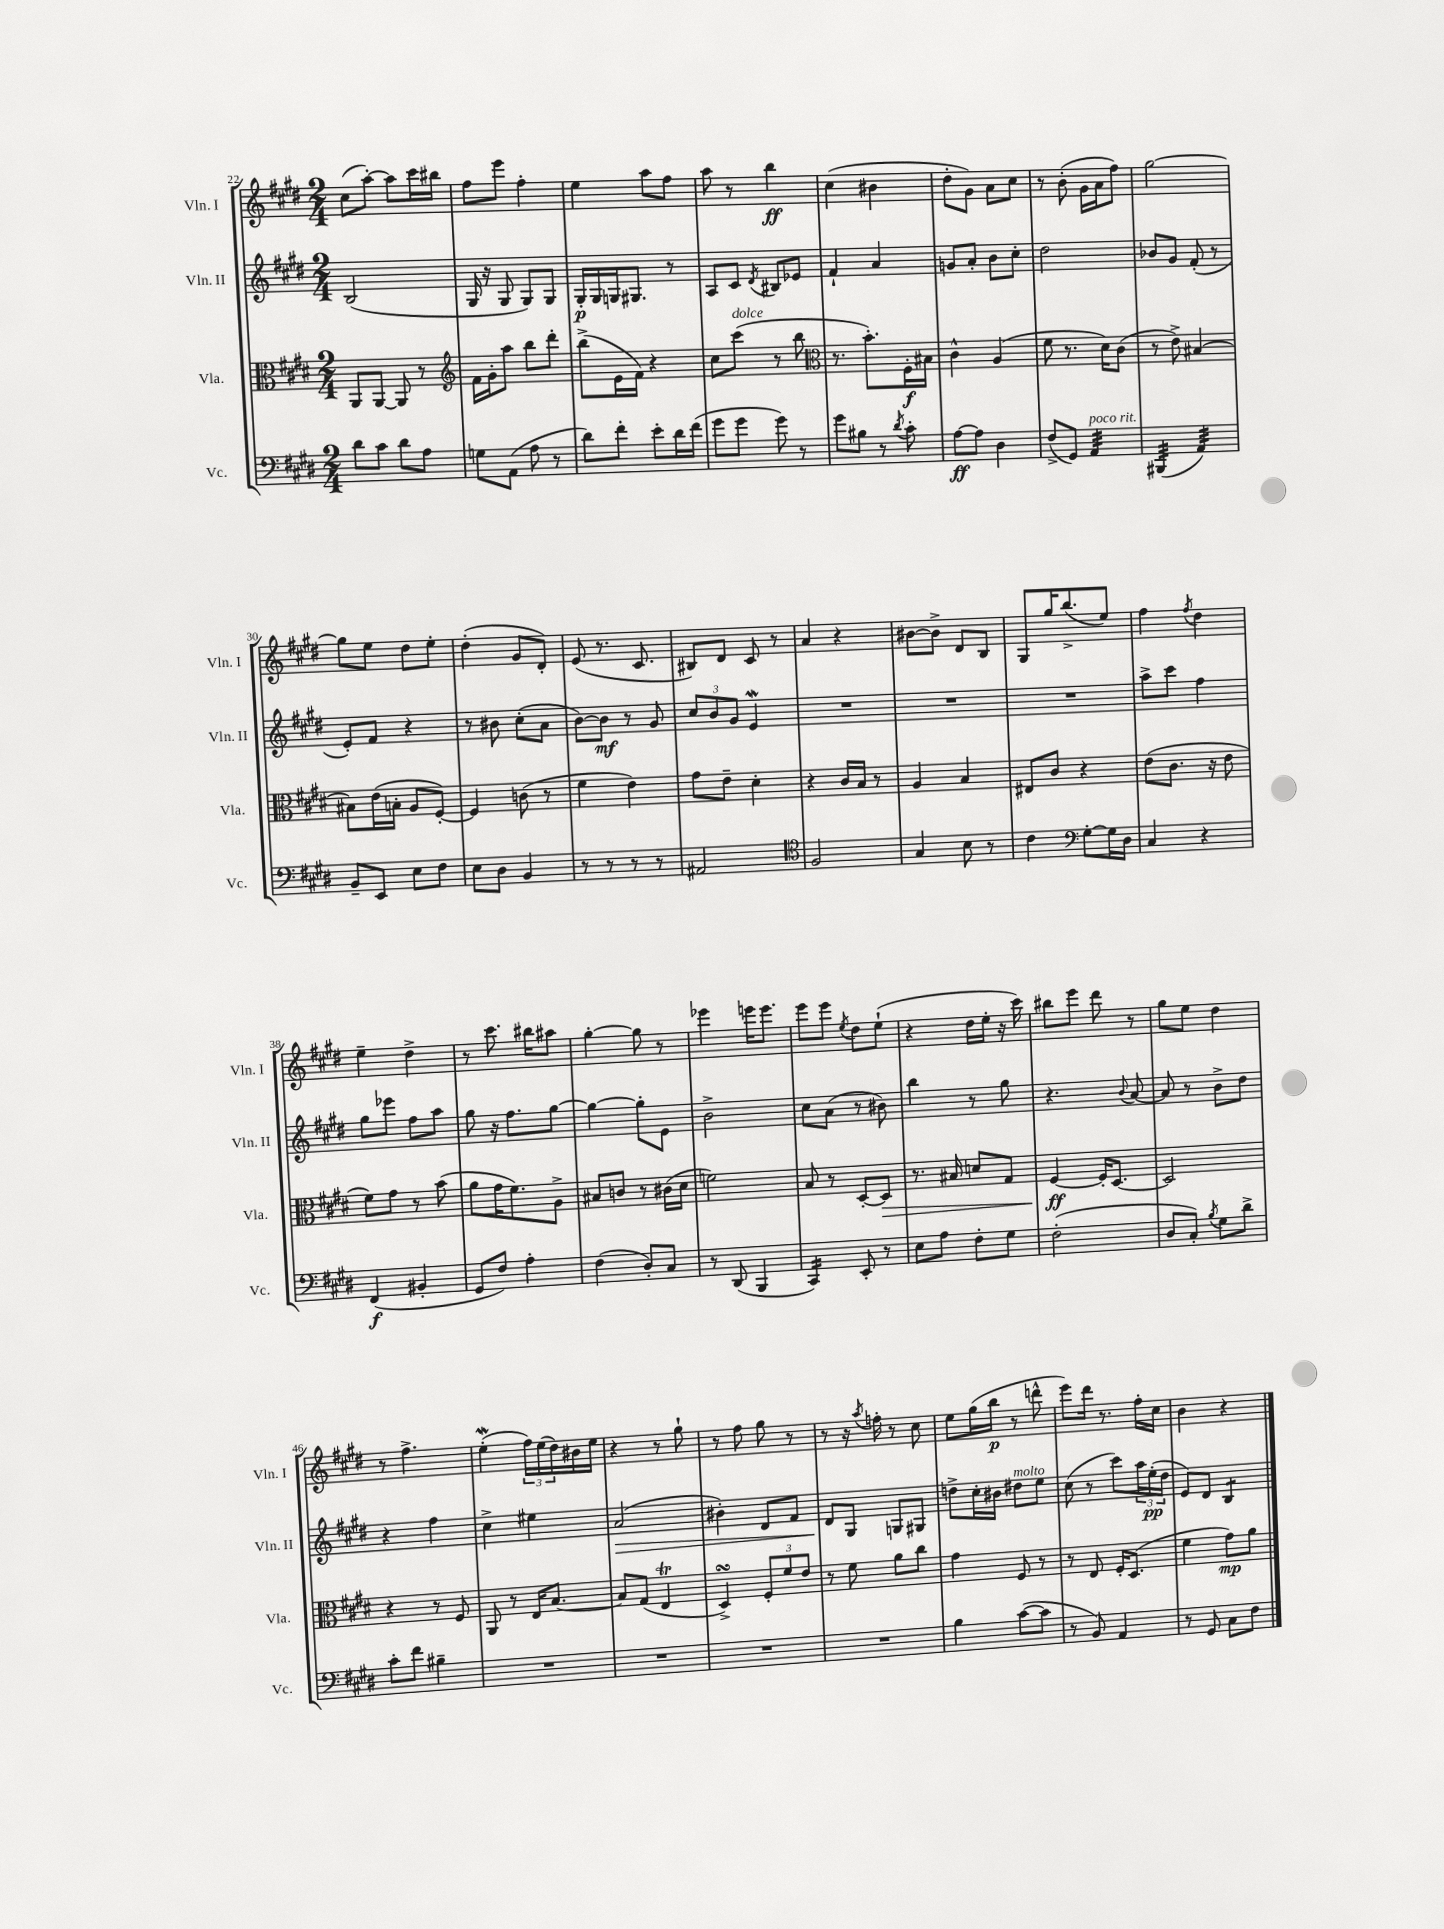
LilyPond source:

<<
\new StaffGroup <<
\new Staff = "s0" \with { instrumentName = "Vln. I" shortInstrumentName = "Vln. I" } {
    \clef treble \key e \major \numericTimeSignature \time 2/4
    cis''8( a''8~-.) a''8 cis'''16 bis''16 |
    fis''8 e'''8 fis''4-. |
    e''4 a''8 fis''8 |
    a''8 r8 b''4\ff |
    cis''4( bis'4 |
    dis''8-. gis'8) a'8 cis''8 |
    r8 b'8-.( gis'16 a'16 fis''8) |
    gis''2~ |
    gis''8 e''8 dis''8 e''8-. |
    dis''4-.( gis'8 dis'8-.) |
    e'8( r8. cis'8. |
    bis8) dis'8 cis'8 r8 |
    a'4 r4 |
    bis'8~ bis'8-> dis'8 b8 |
    gis8 gis''16 b''8.->( e''8) |
    fis''4 \acciaccatura { fis''8 } dis''4 |
    e''4-- dis''4-> |
    r8 cis'''8. bis''16 ais''8 |
    gis''4~-. gis''8 r8 |
    ees'''4 e'''16 e'''8. |
    e'''8 e'''8 \acciaccatura { e''8 } dis''8 e''8-!( |
    r4 dis''16 e''16-. r16 cis'''16) |
    bis''8 e'''8 dis'''8 r8 |
    gis''8 e''8 dis''4 |
    r8 fis''4.-> |
    e''4-.\mordent( \tuplet 3/2 { fis''16) e''16( dis''16) } bis'16 e''16 |
    r4 r8 gis''8-! |
    r8 fis''8 gis''8 r8 |
    r8 r16 \acciaccatura { a''8 } f''16-. r8 cis''8 |
    e''8 gis''16( b''16\p r8 d'''8-^ |
    e'''8) dis'''16 r8. fis''16-. cis''16 |
    b'4 r4 \bar "|." |
}
\new Staff = "s1" \with { instrumentName = "Vln. II" shortInstrumentName = "Vln. II" } {
    \clef treble \key e \major \numericTimeSignature \time 2/4
    b2( |
    gis16 r16 gis8 gis8) gis8 |
    gis16-.\p gis16 g16 gis8. r8 |
    a8 cis'8 \acciaccatura { dis'8 } bis8 ees'8 |
    fis'4-! a'4 |
    g'8 a'8-. b'8 cis''8-. |
    dis''2 |
    bes'8 gis'8 fis'8-.( r8 |
    e'8-.) fis'8 r4 |
    r8 bis'8 cis''8-.( a'8 |
    b'8~) b'8\mf r8 gis'8 |
    \tuplet 3/2 { cis''8 b'8 gis'8 } e'4\mordent |
    R2 |
    R2 |
    R2 |
    a''8-> cis'''8 fis''4 |
    gis''8 ees'''8 fis''8 a''8 |
    gis''8 r16 fis''8. gis''8~ |
    gis''4~ gis''8-. e'8 |
    b'2-> |
    cis''8 a'8( r8 bis'8) |
    b''4 r8 gis''8 |
    r4. \appoggiatura { b'8 } a'8~ |
    a'8 r8 b'8-> dis''8 |
    r4 fis''4 |
    cis''4-> eis''4 |
    a'2\>( |
    bis'4-.) dis'8 fis'8 |
    dis'8\! gis8 g8 gis8 |
    d''8-> cis''16-. bis'16 dis''8^\markup { \italic "molto" } e''8 |
    cis''8( r8 cis'''8) \tuplet 3/2 { a''16 e''16-.\pp( dis''16 } |
    e'8) dis'8 b4:8 \bar "|." |
}
\new Staff = "s2" \with { instrumentName = "Vla." shortInstrumentName = "Vla." } {
    \clef alto \key e \major \numericTimeSignature \time 2/4
    a,8 a,8~ a,8 r8 |
    \clef treble fis'16 gis'16-. a''8 b''8 dis'''8-. |
    b''8->( e'16 fis'16) r4 |
    cis''8 cis'''8^\markup { \italic "dolce" }( r8 b''8 |
    \clef alto r8. b'8.-.) fis16-.\f bis16 |
    cis'4-^ a4( |
    fis'8 r8. dis'16) cis'8( |
    r8 e'8->) bis4~ |
    bis8 e'16( b16-. a8 fis8~-.) |
    fis4 c'8( r8 |
    fis'4 e'4) |
    gis'8 e'8-- dis'4-. |
    r4 cis'16 b16 r8 |
    a4 b4 |
    eis8 cis'8 r4 |
    e'8( cis'8. r16 e'8 |
    fis'8) gis'8 r8 b'8( |
    a'8 gis'16 fis'8.) a8-> |
    bis8 c'8 r8 cis'16( dis'16 |
    f'2) |
    b8 r8 dis8~-. dis8\> |
    r8. bis16 d'8 gis8 |
    fis4~\ff\! fis16-. dis8.~ |
    dis2 |
    r4 r8 fis8 |
    a,8 r8 e16 b8.~ |
    b8 gis8( e4\trill |
    dis4->\turn) \tuplet 3/2 { fis8-. fis'8 e'8 } |
    r8 fis'8 a'8 cis''8 |
    gis'4 fis8 r8 |
    r8 e8 fis16-. dis8.( |
    fis'4 gis'8\mp) a'8 \bar "|." |
}
\new Staff = "s3" \with { instrumentName = "Vc." shortInstrumentName = "Vc." } {
    \clef bass \key e \major \numericTimeSignature \time 2/4
    dis'8 cis'8 dis'8 a8 |
    g8 a,8( a8 r8 |
    dis'8) fis'8-. e'8-. dis'16 fis'16( |
    gis'8 gis'8 gis'8) r8 |
    gis'8 bis8 r8 \acciaccatura { dis'8 } cis'8-. |
    a8~\ff a8 dis4 |
    fis8->( gis,8) a,4:32^\markup { \italic "poco rit." } |
    bis,,4:32( a,4:32) |
    b,8-- e,8 e8 fis8 |
    e8 dis8 b,4 |
    r8 r8 r8 r8 |
    ais,2 |
    \clef tenor fis2 |
    gis4 b8 r8 |
    cis'4 \clef bass gis8~-. gis16 dis16 |
    cis4 r4 |
    fis,4\f( bis,4-. |
    gis,8 fis8) a4-. |
    fis4( dis8-.) cis8 |
    r8 dis,8( b,,4 |
    cis,4:16) e,8-. r8 |
    e8 a8 fis8-. gis8 |
    fis2-.( |
    dis8 cis8-.) \acciaccatura { b8 } gis8 dis'8-> |
    cis'8-. fis'8 bis4-- |
    R2 |
    R2 |
    R2 |
    R2 |
    b4 cis'8~( cis'8 |
    r8 b,8) a,4 |
    r8 gis,8 cis8 fis8 \bar "|." |
}
>>
>>
\layout { \context { \Score currentBarNumber = #22 } }
